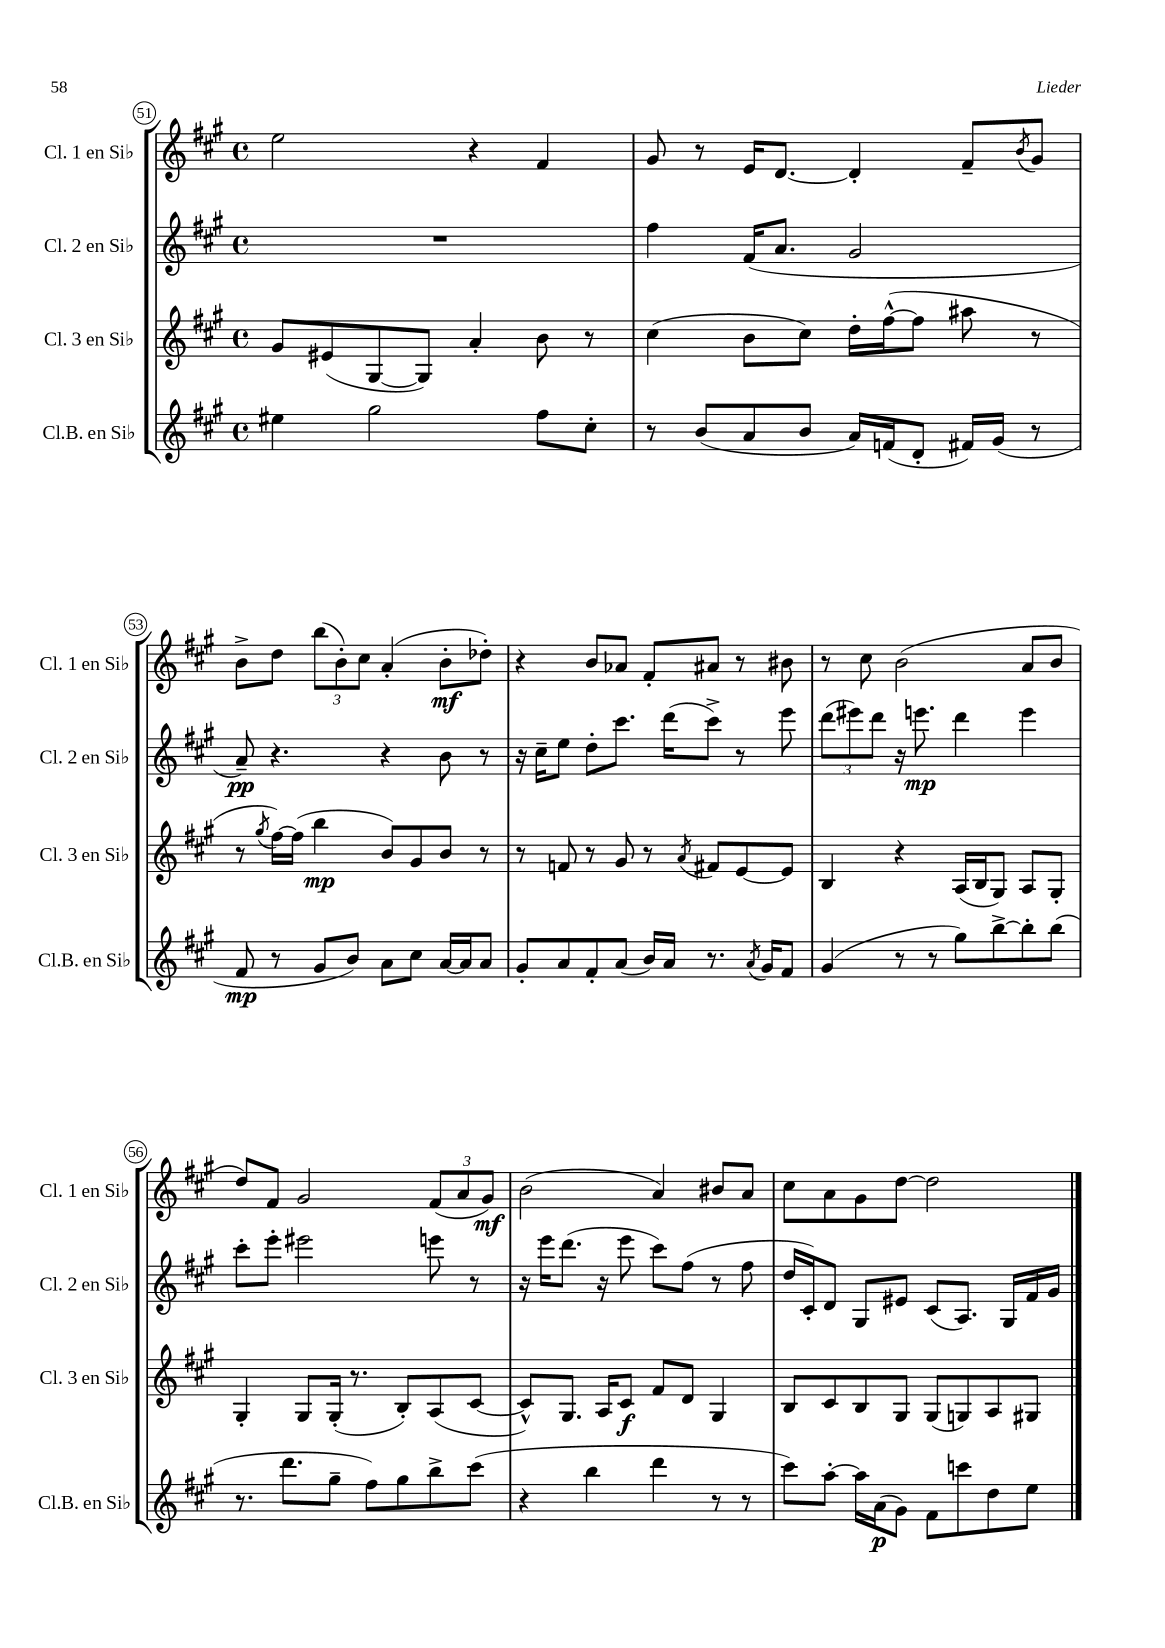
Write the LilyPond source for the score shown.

<<
\new StaffGroup <<
\new Staff = "s0" \with { instrumentName = "Cl. 1 en Sib" shortInstrumentName = "Cl. 1 en Sib" } {
    \clef treble \key a \major \defaultTimeSignature \time 4/4
    e''2 r4 fis'4 |
    gis'8 r8 e'16 d'8.~ d'4-. fis'8-- \acciaccatura { b'8 } gis'8 |
    b'8-> d''8 \tuplet 3/2 { b''8( b'8-.) cis''8 } a'4-.( b'8-.\mf des''8-.) |
    r4 b'8 aes'8 fis'8-. ais'8 r8 bis'8 |
    r8 cis''8 b'2( a'8 b'8 |
    d''8) fis'8 gis'2 \tuplet 3/2 { fis'8( a'8 gis'8\mf) } |
    b'2( a'4) bis'8 a'8 |
    cis''8 a'8 gis'8 d''8~ d''2 \bar "|." |
}
\new Staff = "s1" \with { instrumentName = "Cl. 2 en Sib" shortInstrumentName = "Cl. 2 en Sib" } {
    \clef treble \key a \major \defaultTimeSignature \time 4/4
    R1 |
    fis''4 fis'16( a'8. gis'2 |
    a'8--\pp) r4. r4 b'8 r8 |
    r16 cis''16-- e''8 d''8-. cis'''8. d'''16( cis'''8->) r8 e'''8 |
    \tuplet 3/2 { d'''8( eis'''8) d'''8 } r16 e'''8.\mp d'''4 e'''4 |
    cis'''8-. e'''8-. eis'''2 e'''8 r8 |
    r16 e'''16 d'''8.( r16 e'''8 cis'''8) fis''8( r8 fis''8 |
    d''16 cis'16-.) d'8 gis8 eis'8 cis'8( a8.) gis16 fis'16 gis'16 \bar "|." |
}
\new Staff = "s2" \with { instrumentName = "Cl. 3 en Sib" shortInstrumentName = "Cl. 3 en Sib" } {
    \clef treble \key a \major \defaultTimeSignature \time 4/4
    gis'8 eis'8( gis8~ gis8) a'4-. b'8 r8 |
    cis''4( b'8 cis''8) d''16-. fis''16~-^( fis''8 ais''8 r8 |
    r8 \acciaccatura { gis''8 } fis''16~) fis''16( b''4\mp b'8) gis'8 b'8 r8 |
    r8 f'8 r8 gis'8 r8 \acciaccatura { a'8 } fis'8 e'8~ e'8 |
    b4 r4 a16( b16 gis8) a8 gis8-. |
    gis4-. gis8 gis16-.( r8. b8-.) a8( cis'8~ |
    cis'8-^) gis8. a16 cis'8\f fis'8 d'8 gis4 |
    b8 cis'8 b8 gis8 gis8( g8) a8 gis8 \bar "|." |
}
\new Staff = "s3" \with { instrumentName = "Cl.B. en Sib" shortInstrumentName = "Cl.B. en Sib" } {
    \clef treble \key a \major \defaultTimeSignature \time 4/4
    eis''4 gis''2 fis''8 cis''8-. |
    r8 b'8( a'8 b'8 a'16) f'16( d'8-. fis'16) gis'16( r8 |
    fis'8\mp r8 gis'8 b'8) a'8 cis''8 a'16~ a'16 a'8 |
    gis'8-. a'8 fis'8-. a'8( b'16) a'16 r8. \acciaccatura { a'8 } gis'16 fis'8 |
    gis'4( r8 r8 gis''8) b''8~-> b''8-. b''8( |
    r8. d'''8. gis''8-- fis''8) gis''8 b''8-> cis'''8( |
    r4 b''4 d'''4 r8 r8 |
    cis'''8) a''8~-. a''16 a'16\p( gis'8) fis'8 c'''8 d''8 e''8 \bar "|." |
}
>>
>>
\layout { \context { \Score currentBarNumber = #51 \override BarNumber.stencil = #(make-stencil-circler 0.1 0.3 ly:text-interface::print) } }
